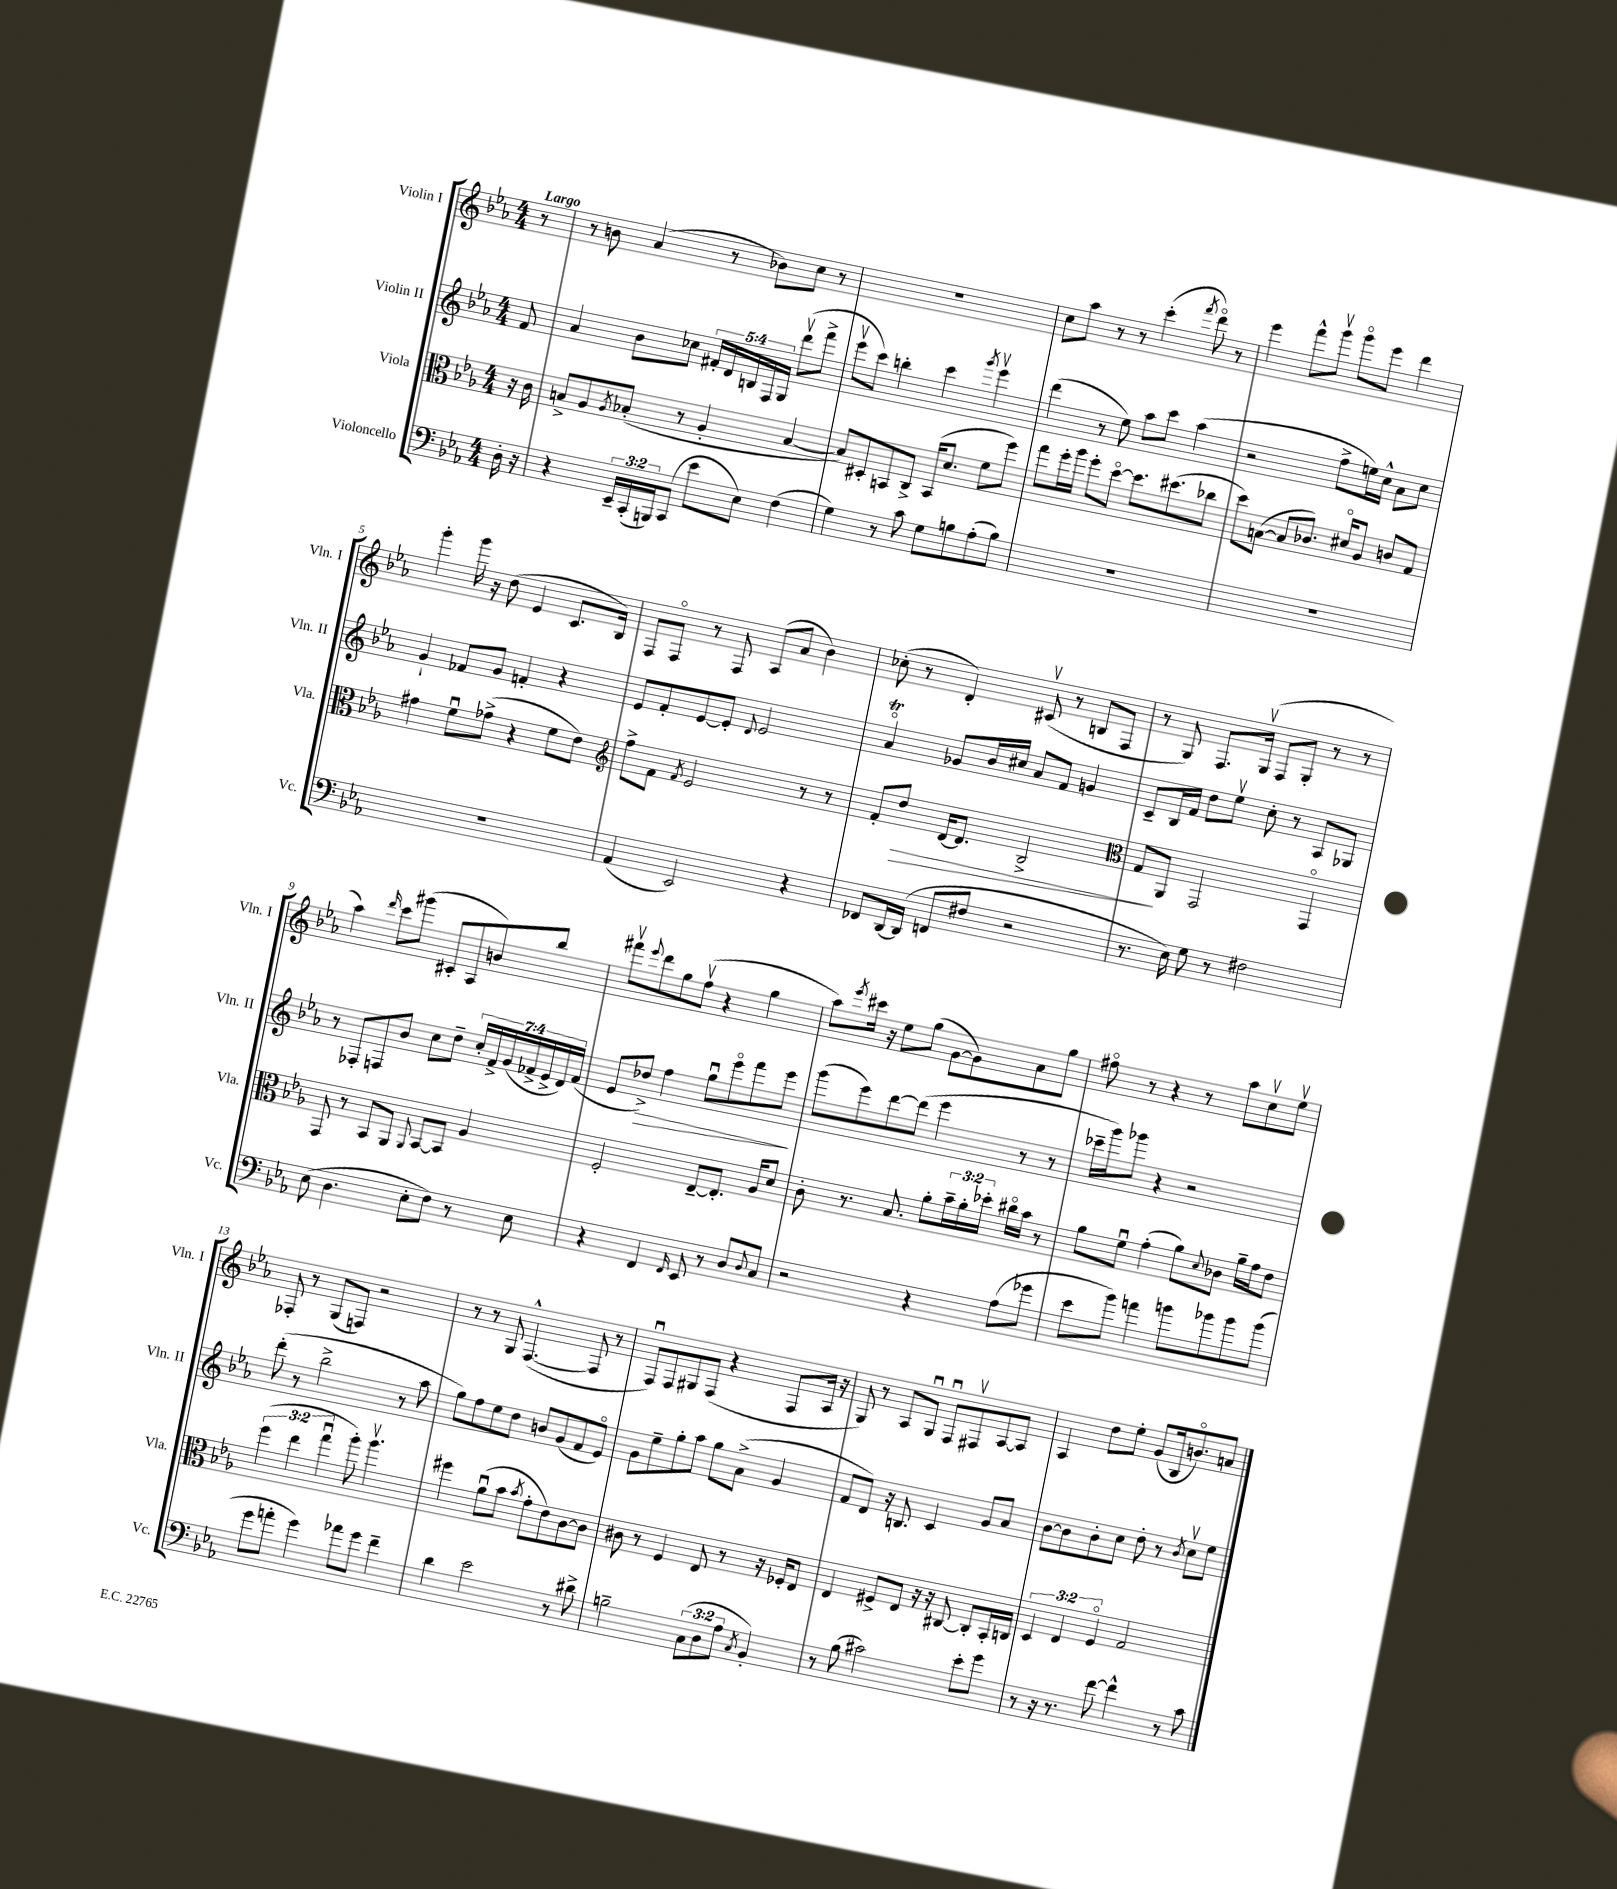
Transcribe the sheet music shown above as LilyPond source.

<<
\new StaffGroup <<
\new Staff = "s0" \with { instrumentName = "Violin I" shortInstrumentName = "Vln. I" } {
    \clef treble \key ees \major \numericTimeSignature \time 4/4 \partial 8 \tempo "Largo"
    r8 |
    r8 b'8 aes'4( r8 bes'8) c''8 r8 |
    R1 |
    c''8 aes''8 r8 r8 c'''4-.( \acciaccatura { f'''8 } d'''8\flageolet) r8 |
    ees'''4 f'''8-^ g'''8\upbow g'''8\flageolet ees'''8 d'''4 |
    g'''4-. g'''16 r16 d''8( ees'4 c'8. bes16) |
    f8 f8\flageolet r8 f8 aes8( aes'8 bes'4) |
    ces''8-.( r8 d'4-.) cis'8\upbow( r8 b8 f8 |
    r8 g8) f8. g16\upbow( f8 g8-. r8 r8 |
    aes''4) \grace { d'''16 } c'''8 gis'''8( cis'8-. aes8 b'8) bes''8 |
    fis'''8\upbow \appoggiatura { ees'''8 } d'''8 g''8 f''8\upbow( r4 g''4 |
    aes''8) \acciaccatura { ees'''8 } cis'''16 r16 ees''8 g''8( g'8~ g'8) aes'8 g''8 |
    fis''8\flageolet r8 r4 r8 aes''8 c''8\upbow ees''8\upbow |
    fes8-. r8 g8( f8) r2 |
    r8 r8 g8 f4.~-^( f8 r8 |
    f8\downbow) f8 gis8 f8( r4 f8 aes16 r16 |
    g8) r8 aes8 g8\downbow f8\downbow fis8\upbow aes8~ aes8 |
    aes4 d''8 ees''8-. g'8( bes16 b'8.\flageolet) a'8 \bar "|." |
}
\new Staff = "s1" \with { instrumentName = "Violin II" shortInstrumentName = "Vln. II" } {
    \clef treble \key ees \major \numericTimeSignature \time 4/4 \override Staff.TupletNumber.text = #tuplet-number::calc-fraction-text \partial 8
    f'8 |
    aes'4 bes'8 ces''8 \tuplet 5/4 { fis'16-. d'16 b16 f16 g16 } d'''8\upbow( f'''8-> |
    ees'''8\upbow c'''8) b''4-. c'''4 \acciaccatura { g'''8 } ees'''4\upbow |
    d'''4( r8 ees''8) aes''8 c'''8 aes''4( |
    r2 f''8-> e''16) c''16-^ aes'8 c''8 |
    g'4-! fes'8 g'8 f'4-. r4 |
    ees'8 f'8-. ees'8~ ees'8-. \appoggiatura { d'8 } ees'2 |
    aes'4\flageolet\trill ges'8 bes'16 cis''16 aes'8 f'8 g'4 |
    c'8-- bes16 f'16 d''8 ees''8\upbow c''8-. r8 aes8 ges8 |
    r8 fes8-. f8 bes'8 c''8 d''8-- \tuplet 7/4 { c''16-. f'16-> g'16( fes'16-> ees'16-> d'16) fes'16( } |
    ees'8 des''8->\>) f''4 g''8\downbow ees'''8\flageolet f'''8 ees'''8\! |
    g'''8( ees'''8) d'''8~ d'''8( ees'''4 r8 r8 |
    ces'''16-- g'''16) ges'''8 r4 r2 |
    d'''8-.( r8 bes''2-> r8 aes''8 |
    g''8) f''8 ees''8 d''8 b'8 g'8( f'8 ees'8\flageolet) |
    g'8 ees''8-- g''8-. aes''8 g''8 aes'8->( g'4 |
    f'8 d'8) r16 b8. c'4 g'8 aes'8 |
    bes'8~ bes'8 bes'8-. c''8 d''8-. r8 \acciaccatura { bes'8 } c''8\upbow ees''8 \bar "|." |
}
\new Staff = "s2" \with { instrumentName = "Viola" shortInstrumentName = "Vla." } {
    \clef alto \key ees \major \numericTimeSignature \time 4/4 \override Staff.TupletNumber.text = #tuplet-number::calc-fraction-text \partial 8
    r16 c'16 |
    b8-> aes8 \acciaccatura { aes8 } bes8-.( r8 aes4-. bes4~ |
    bes8) dis8-. b,8 c8-> b,16( d'8. f'8 f''8) |
    g''8 f''16-. aes''16 f''8-. d''8~\flageolet d''8. dis''8.( ces''8 |
    d''8) b8~( b8 ces'8.) dis'16\flageolet aes8 c'8 g8 |
    gis'4 f'8\downbow ges'8->( r4 f'8 ees'8) |
    \clef treble f''8-> f'8 \acciaccatura { f'8 } ees'2 r8 r8 |
    f'8-. d''8\> d'16~ d'8. bes2-> |
    \clef alto g8\! aes,8 g,2 g,4\flageolet |
    g,8 r8 bes,8 aes,8 \appoggiatura { aes,8 } bes,8~ bes,8 aes4 |
    f2-. ees8~-- ees8.-. aes16 d'8 |
    c'8-. r8. bes8. aes'8-. \tuplet 3/2 { bes'16-- aes'16-. des''16-. } cis''16\flageolet bes'16 r8 |
    aes'8 f'8\downbow g'4-.( aes'8) \appoggiatura { d'8 } ces'8 aes'16-- g'16 ees'8 |
    \tuplet 3/2 { f''4( ees''4 g''4\downbow } aes''8-.) aes''4.\upbow |
    fis''4 aes'8\downbow( bes'8 \acciaccatura { bes'8 } g'8-. ees'8) c'8~ c'8 |
    cis'8 r8 f4 ees8 r8 r16 fes16-. ees8 |
    ees4 fis8-> ees8 r16 r16 cis8~ cis8-. bes,16-. c16 |
    \tuplet 3/2 { d4 ees4 f4\flageolet } g2 \bar "|." |
}
\new Staff = "s3" \with { instrumentName = "Violoncello" shortInstrumentName = "Vc." } {
    \clef bass \key ees \major \numericTimeSignature \time 4/4 \override Staff.TupletNumber.text = #tuplet-number::calc-fraction-text \partial 8
    d16-. r16 |
    r4 \tuplet 3/2 { ees,16-- c,16-.( b,,16) } c,8( ees'8 ees8) f4( |
    g4) r8 c'8 g8 b8 aes8-.( b8) |
    R1 |
    R1 |
    R1 |
    aes,4( ees,2) r4 |
    fes,8 d,16~ d,16( f,8 fis8 r2 |
    r8. ees16) g8 r8 fis2 |
    ees8( d4. ees8-. f8) r8 ees8 |
    r4 f,4 \grace { f,16 } ees,8 r8 d8 \appoggiatura { d8 } c8 |
    r2 r4 aes8( ges'8 |
    ees'8 bes'8) a'4 b'8 bes'8 bes'8 bes'8( |
    g'8 a'8-. g'4) aes'8 g'8 f'4-- |
    d'4 ees'2 r8 dis'8-> |
    b2-- \tuplet 3/2 { c8( d8 aes8 } \acciaccatura { c8 } bes,4-.) |
    r8 bes8( cis'2) ees'8-. g'8 |
    r8 r16 r8. f'8~ f'4-^ r8 c'8 \bar "|." |
}
>>
>>
